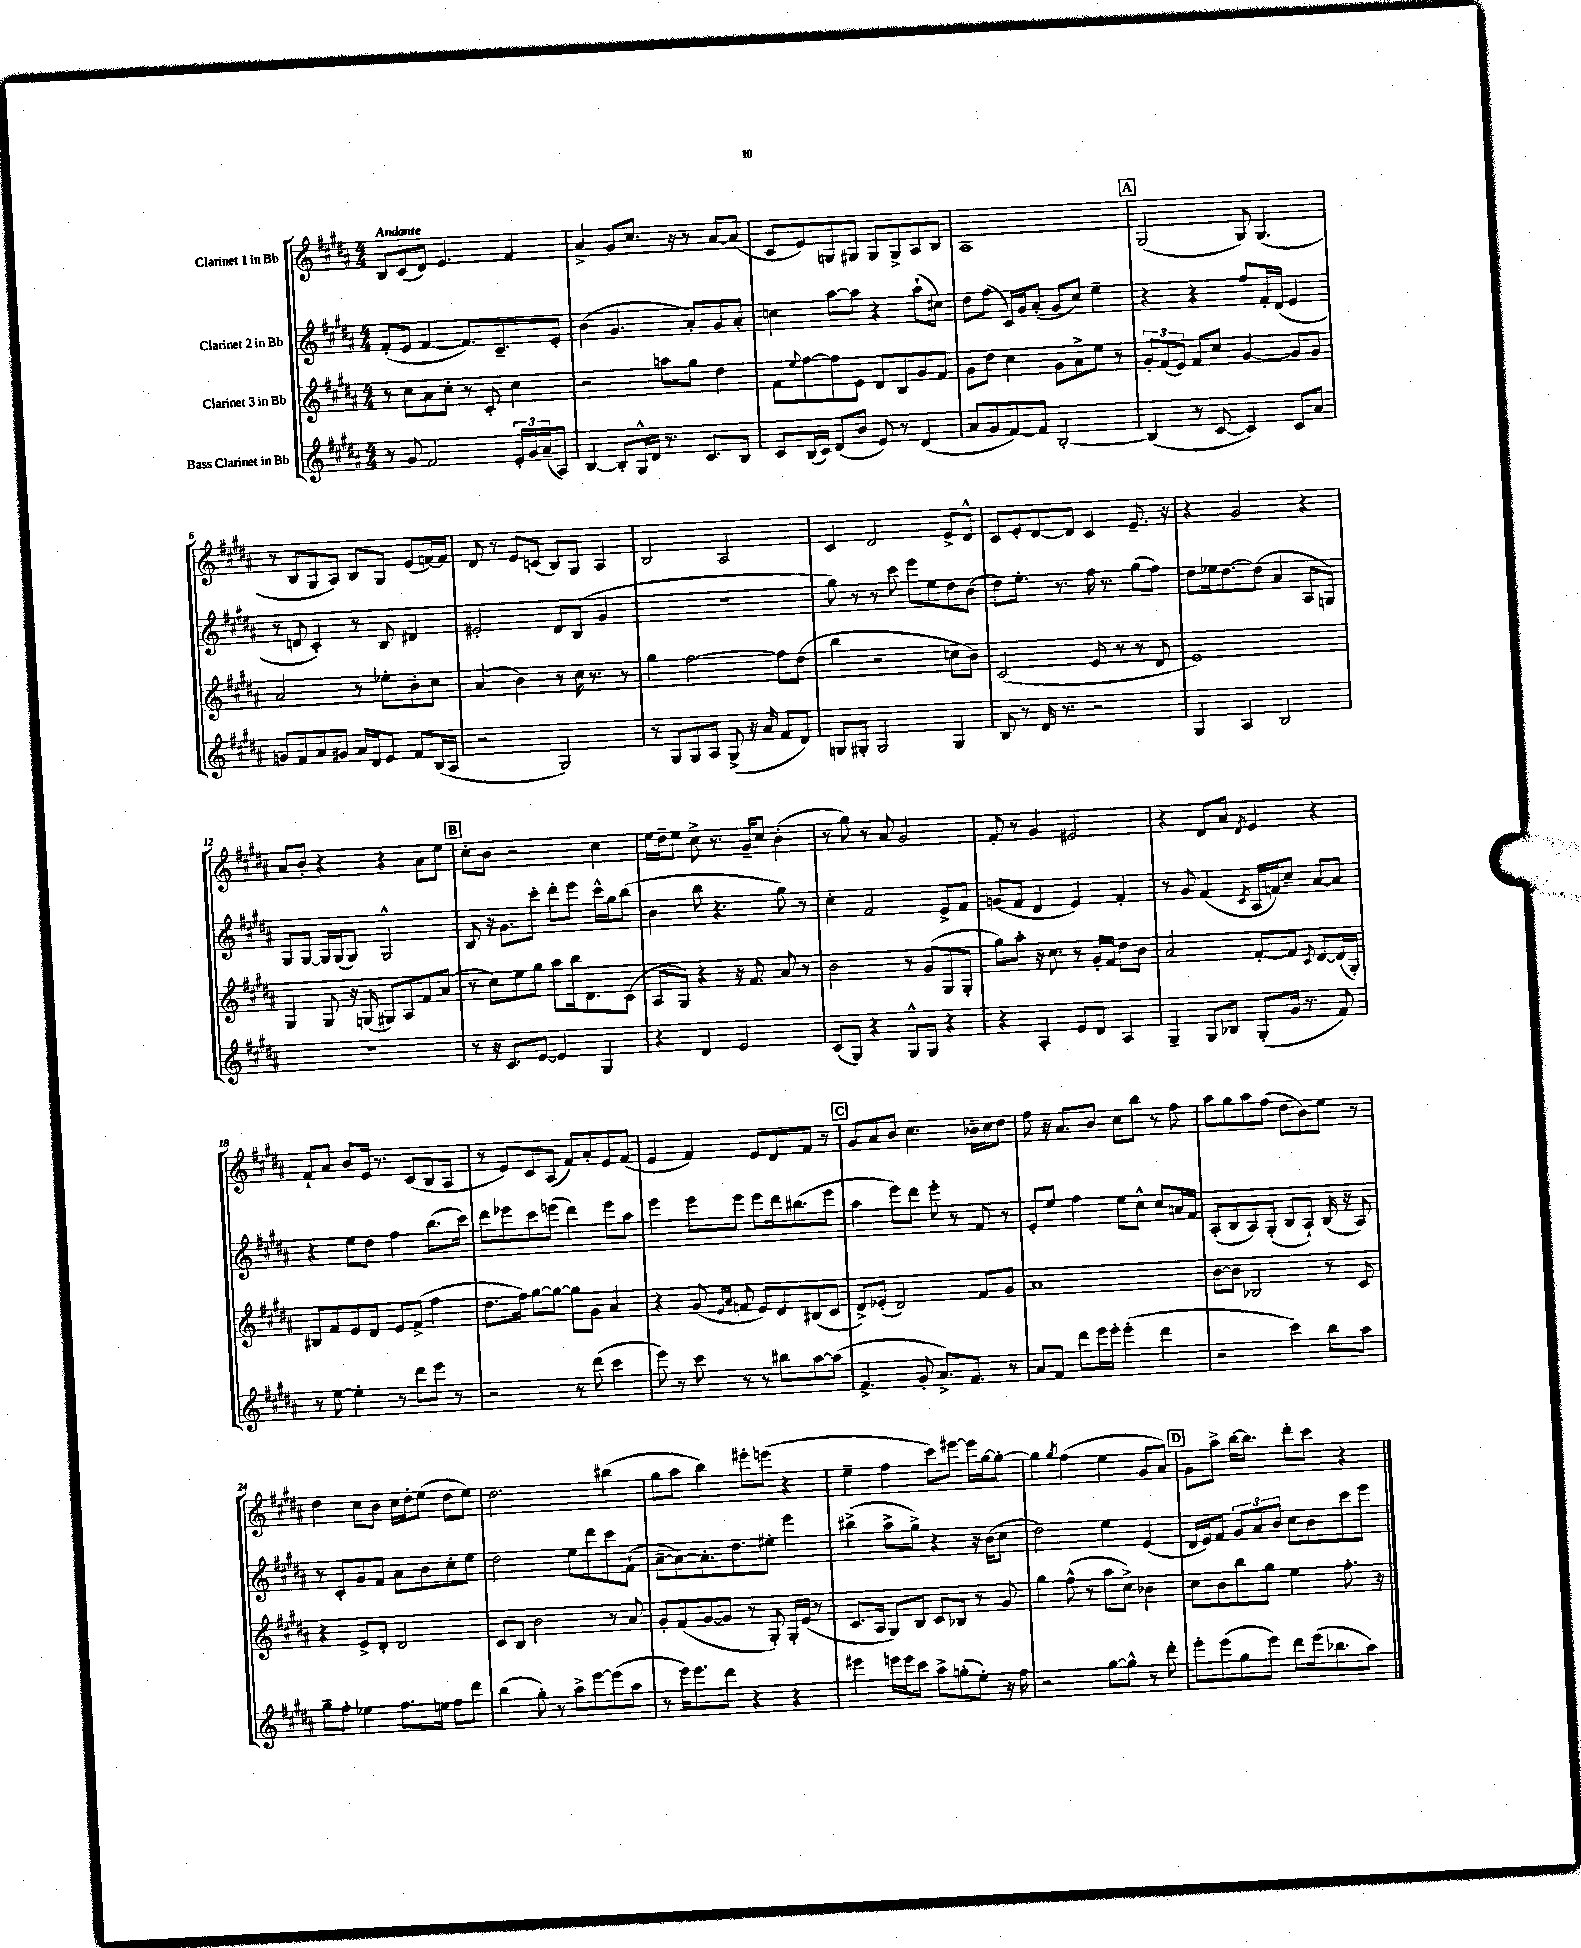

**kern	**kern	**kern	**kern
*staff4	*staff3	*staff2	*staff1
*clefG2	*clefG2	*clefG2	*clefG2
*k[f#c#g#d#a#]	*k[f#c#g#d#a#]	*k[f#c#g#d#a#]	*k[f#c#g#d#a#]
*M4/4	*M4/4	*M4/4	*M4/4
8r	8r	(8f#'	8B
8g#	8cc#	8e	(8c#
2f#	8a#	[4f#	8d#)
.	8cc#'	.	4.e
.	8r	8.f#])	.
.	8c#'	.	.
.	.	8.c#~	.
24e'	4cc#	.	4f#
24g#	.	.	.
(24a#~	.	.	.
8A#)	.	8e'	.
=	=	=	=
[4B	2r	(4b	4a#^
8B']	.	4.g#	8g#
16G#^^	.	.	8.cc#
16d#	.	.	.
8.r	8aa	.	.
.	.	.	16r
.	8gg#	8a#')	8r
8.c#	.	.	.
.	4dd#	8g#	[8a#
8B	.	8a#'	(8a#]
=	=	=	=
8c#	8f#	4cc	8c#
.	8qqee	.	.
(16B	[8ff#	.	8e)
16c#)	.	.	.
(8d#	8ff#]	[8aa#	8G
8b	8e	8aa#]	8G#
8e)	8d#	4r	8G#
8r	8B	.	8G#^
(4d#	8g#	(8aa#`	8A#
.	8f#	8cc#)	8B
=	=	=	=
8a#	8g#	8dd#	1A#
8g#	8dd#	(8ff#	.
[8f#)	4cc#	16c#)	.
.	.	16g#	.
8f#]	.	(8a#'	.
[2B'	8g#	8g#	.
.	8a#^	8cc#)	.
.	8ee	4ee~	.
.	8r	.	.
=	=	=	=
(4B]	12g#'	4r	(2G#
.	(12f#	.	.
.	12e)	.	.
8r	8f#	4r	.
[8c#	8cc#	.	.
4c#])	[4g#	8ff#	8G#)
.	.	16f#'	(4.G#
.	.	(16d#	.
8c#	8g#]	4e	.
8a#	8g#	.	.
=	=	=	=
8g	2a#	8r	8r
8f#	.	8d	8B
8a#	.	4c#')	8G#
8g#	.	.	8A#)
16a#	8r	8r	8B
16d#	.	.	.
8e	8ee-'	8B	8G#
8f#	8b'	4d#	(8e
(16B	8cc#	.	[16f)
16A#	.	.	16f]
=	=	=	=
2r	(4a#	2e#'	8d#
.	.	.	8r
.	4b)	.	8e
.	.	.	(8c
2G#)	8r	8d#	8B)
.	16cc#	(8B	8G#
.	8.r	.	.
.	.	4g#	4A#
.	8r	.	.
=	=	=	=
8r	4gg#	1r	2B
8G#	.	.	.
8G#	[2ff#	.	.
8A#	.	.	.
(8G#^	.	.	2A#
16r	.	.	.
16a#	.	.	.
8f#	8ff#]	.	.
8d#)	(8dd#	.	.
=	=	=	=
8G	4bb	8gg#)	4c#
8G#'	.	8r	.
2G#	2r	8r	2d#
.	.	8ccc#	.
.	.	8eee	.
.	.	8ee	.
4G#	8cc	8dd#	8e^
.	8b)	(8b	8d#^^
=	=	=	=
8B	(2c#	8dd#)	8c#
8r	.	8.ee'	8e'
16d#	.	.	[8d#
8.r	.	8.r	.
.	.	.	8d#]
2r	8e	16ff#	4c#
.	.	8.r	.
.	8r	.	.
.	8r	(8gg#	8.e~
.	8d#	8ff#)	.
.	.	.	16r
=	=	=	=
4G#	1e)	8dd#	4r
.	.	16ee-	.
.	.	[8.dd#	.
4A#	.	.	2g#
.	.	(8dd#]	.
2B	.	4a#	.
.	.	8A#	4r
.	.	8G)	.
=	=	=	=
1r	4G#	8G#	8a#
.	.	[8G#	8b'
.	8G#	16G#]	4r
.	.	(16G#	.
.	16r	8G#)	.
.	(16G	.	.
.	8G#)	2G#^^	4r
.	8A#	.	.
.	8f#	.	8a#
.	(8a#	.	8ee
=	=	=	=
8r	8r	8B	8cc#'
16r	8cc#)	16r	8b
8.c#	.	8.g#	.
.	8ee	.	2r
[8e	8gg#	8ccc#'	.
4e]	8aa#	8ddd#'	.
.	16bb	8eee	.
.	8.d#	.	.
4G#	.	16ccc#^^	4cc#
.	.	16gg#	.
.	(8c#	(8bb	.
=	=	=	=
4r	8A#	4b	16ee
.	.	.	16dd#~
.	8G#)	.	8ee
4d#	4r	8bb	8cc#^
.	.	4.r	8.r
2e	16r	.	.
.	8.f#	.	16g#~
.	.	.	8cc#
.	8a#	8gg#)	(4b'
.	8r	8r	.
=	=	=	=
(8c#	2b	4cc#'	8r
8G#)	.	.	8gg#)
4r	.	2f#	8r
.	.	.	8a#
8G#^^	8r	.	2g#
8G#	(8g#	.	.
4r	8G#	8e^	.
.	8G#'	8f#	.
=	=	=	=
4r	8gg#)	(8g	8f#'
.	8aa#'	8f#	8r
4A#'	16r	4d#	4g#
.	8.cc#	.	.
8e	8r	4e)	2e#
8d#	16g#'	.	.
.	16f#	.	.
4A#	8dd#	4f#'	.
.	8b	.	.
=	=	=	=
4G#~	2a#	8r	4r
.	.	8g#	.
8G#	.	(4f#	8d#
8B-	.	.	8a#
.	.	8qc#	8qd#
(8G#'	[8f#'	16A#	4e
.	.	16f)	.
16g#	8f#]	8cc#~	.
8.r	.	.	.
.	8qc#	.	.
.	[8d#	[8a#	4r
8f#)	(16d#]	8a#]	.
.	16G#')	.	.
=	=	=	=
8r	8B#	4r	8f#`
[8ee	8f#	.	8a#
4ee']	8e	8ee	8b
.	8d#	8dd#	16e
.	.	.	8.r
8r	8e	4ff#	.
8ddd#	(8f#^	.	(8c#
8eee	4ff#	(8.bb	8B
8r	.	.	8A#
.	.	16ccc#)	.
=	=	=	=
2r	8.dd#	8ddd#	8r
.	.	8eee-	8e)
.	16ff#)	.	.
.	[8gg#	8ccc#	8c#
.	8gg#_	(8eee	(8A#
8r	8gg#]	4ddd#)	8f#)
(8ddd#	8g#	.	8a#'
4ccc#	4a#	8eee	8e
.	.	8aa#	(8f#
=	=	=	=
8eee)	4r	4eee	4e
8r	.	.	.
8ccc#	(8g#	8eee	4f#)
.	16qqe	.	.
.	16qqa#	.	.
8r	8f	8eee	.
8r	8e)	8eee	8e
8bb#	8d#	16ddd#	8d#
.	.	(8.bb#	.
[8aa#	(8B#	.	8f#
(8aa#]	8c#	8eee	8r
=	=	=	=
4.f#^	8d#^)	4aa#	8g#
.	(8e-'	.	8a#
.	2d#)	8eee)	8b
8g#'	.	8ddd#	4.cc#
8.a#^)	.	8eee'	.
.	.	8r	.
8.f#	.	.	.
.	8f#	8f#	16b-~
.	.	.	16cc#
8r	8g#	8r	8dd#
=	=	=	=
8a#	1a#	8e'	8ff#
8f#	.	8ee	16r
.	.	.	8.a#
8ddd#	.	4ff#	.
16eee	.	.	8b
16eee'	.	.	.
(4eee'	.	8ee	8cc#
.	.	8cc#^^	8bb
4ddd#	.	8cc#	8r
.	.	16a	8ff#
.	.	16f#	.
=	=	=	=
2r	[8b	(8A#'	8aa#
.	8b]	8B	8gg#
.	2B-	8A#)	8aa#
.	.	(8G#'	(8ff#
4ccc#)	.	8B	8dd#
.	.	8A#`)	8b)
8bb	8r	(16B	8ee
.	.	16r	.
8aa#	8c#	8A#)	8r
=	=	=	=
8gg#~	4r	8r	4dd#
8ff#'	.	8c#'	.
4ee-	8e^	8g#	8cc#
.	8d#'	8f#	8b
8.ff#	2d#	8a#	16cc#
.	.	.	16dd#'
.	.	8b	(8ee
16ee	.	.	.
8ff#	.	8cc#'	8dd#
8ddd#	.	8ee	8ee)
=	=	=	=
(4bb	8c#	2dd#	2.dd#
.	8B	.	.
8gg#')	2b	.	.
8r	.	.	.
8aa#^	.	8ee	.
[8eee	.	8ddd#	.
(8eee]	8r	8ccc#	(4bb#
8aa#	8a#	(8f#`	.
=	=	=	=
8r	8g#'	[8a#~	8gg#
16eee)	(8f#	8a#_)	8aa#
8.eee	.	.	.
.	[8g#	8.a#']	4bb)
8ddd#	8g#]	.	.
.	.	8.dd#	.
4r	8r	.	8eee#'
.	8G#')	8ee#'	(8eee
4r	16G#'	4eee	4r
.	(16e	.	.
.	8r	.	.
=	=	=	=
4eee#	8.c#	(4bb#^	4ee~
.	16A#	.	.
16eee	8G#)	8aa#^	4ff#
16eee	.	.	.
8ccc#	8B	8gg#^)	.
8aa#^	8c#	4r	8ccc#)
(8gg'	8B-	.	[8eee#
8ee')	8r	16r	16eee#]
.	.	(16b	[16gg#
16r	8g#	8cc#	8gg#'_
16ff#	.	.	.
=	=	=	=
2r	4gg#	2dd#)	4gg#]
.	.	.	8qgg#
.	(8ff#^^	.	(4ff#
.	8r	.	.
[8gg#	8aa#	4ee	4ee
8gg#^^]	8cc#^)	.	.
8r	4b-	(4e	8g#
8ddd#'	.	.	8a#)
=	=	=	=
8eee'	8cc#	16d#	8g#
.	.	16e)	.
(8eee	8b	8f#	8aa#^
8gg#	8bb	12g#	[16bb
.	.	.	8.bb]
.	.	12a#	.
8eee)	8gg#	.	.
.	.	12b	.
8ddd#	4ee	8cc#	8ddd#'
(16eee	.	8b	8ccc#
8.bb-	.	.	.
.	8.ff#'	8ccc#	4r
8aa#)	.	8eee	.
.	16r	.	.
==	==	==	==
*-	*-	*-	*-
